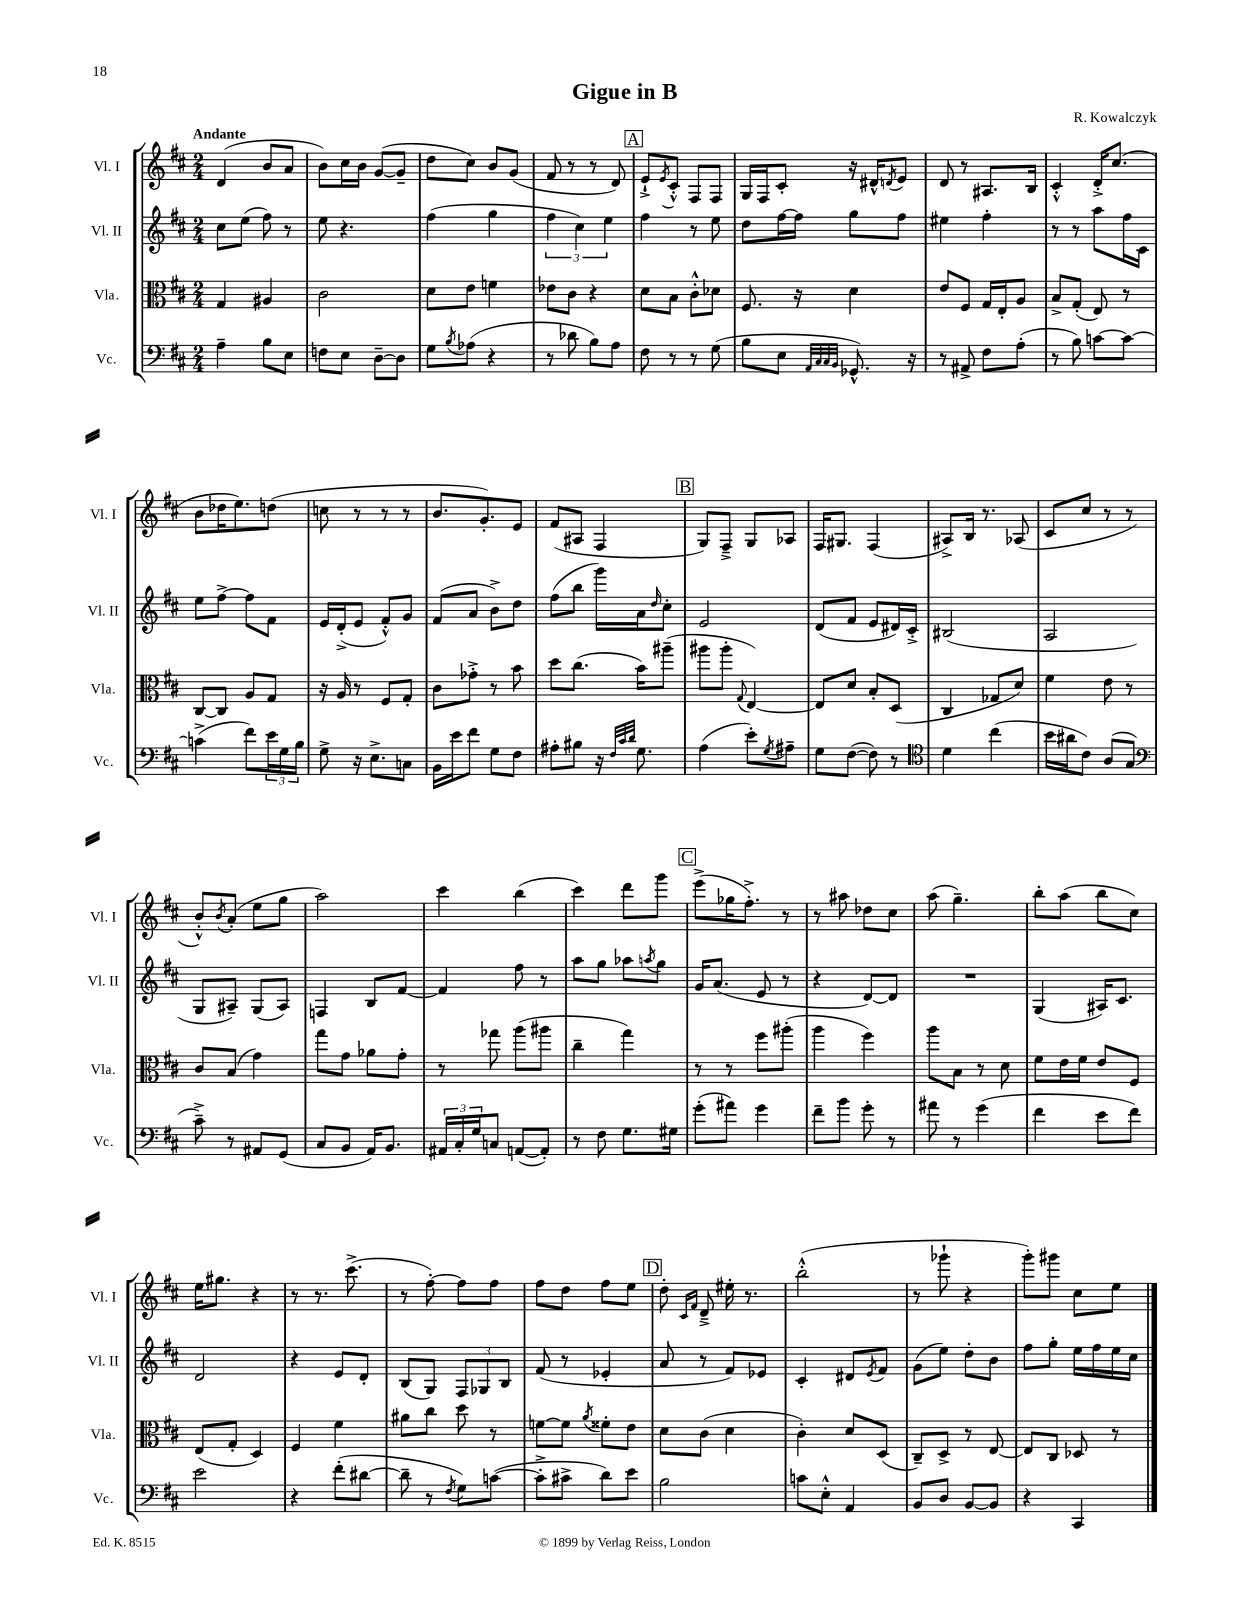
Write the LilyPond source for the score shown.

\header { title = "Gigue in B" composer = "R. Kowalczyk" }
<<
\new StaffGroup <<
\new Staff = "s0" \with { instrumentName = "Vl. I" shortInstrumentName = "Vl. I" } {
    \clef treble \key d \major \numericTimeSignature \time 2/4 \tempo "Andante"
    d'4( b'8 a'8 |
    b'8) cis''16 b'16 g'8~( g'8-- |
    d''8 cis''8) b'8 g'8( |
    fis'8 r8 r8 d'8) |
    \mark \markup { \box "A" } e'8-!-> \acciaccatura { e'8 } cis'8-.-^ fis8 fis8 |
    g16 fis16 cis'8-. r16 dis'16-^ \acciaccatura { d'8 } e'8 |
    d'8 r8 ais8. b16 |
    cis'4-.-^ d'16-.-> cis''8.( |
    b'8 des''16 e''8.) d''8( |
    c''8 r8 r8 r8 |
    b'8. g'8.-.) e'8 |
    fis'8( ais8 fis4 |
    \mark \markup { \box "B" } g8) fis8---> g8 aes8 |
    fis16 gis8. fis4( |
    ais8->) b16 r8. aes8( |
    cis'8 cis''8 r8 r8 |
    b'8-.-^) \acciaccatura { b'8 } a'8-.( e''8 g''8 |
    a''2) |
    cis'''4 b''4( |
    cis'''4) d'''8 g'''8 |
    \mark \markup { \box "C" } e'''8->( ges''16 fis''8.-.->) r8 |
    r8 ais''8 des''8 cis''8 |
    a''8( g''4.--) |
    b''8-. a''8( b''8 cis''8) |
    e''16 gis''8. r4 |
    r8 r8. cis'''8.->( |
    r8 fis''8~-.) fis''8 fis''8 |
    fis''8 d''8 fis''8 e''8 |
    \mark \markup { \box "D" } d''8-. \grace { cis'16 fis'16 } d'8---> eis''16-. r8. |
    b''2-.-^( |
    r8 ges'''8-! r4 |
    g'''8-.) gis'''8 cis''8 e''8 \bar "|." |
}
\new Staff = "s1" \with { instrumentName = "Vl. II" shortInstrumentName = "Vl. II" } {
    \clef treble \key d \major \numericTimeSignature \time 2/4
    cis''8 e''8( fis''8) r8 |
    e''8 r4. |
    fis''4( g''4 |
    \tuplet 3/2 { fis''4 cis''4) e''4 } |
    \mark \markup { \box "A" } fis''4 r8 e''8 |
    d''8 fis''16~ fis''16 g''8 fis''8 |
    eis''4 fis''4-. |
    r8 r8 a''8 fis''16 cis'16 |
    e''8 fis''8~-> fis''8 fis'8 |
    e'16 d'16-.->( e'8 fis'8-.-^) g'8 |
    fis'8( a'8 b'8->) d''8 |
    fis''8( b''8 g'''16) a'16 \grace { d''16 } cis''8-. |
    \mark \markup { \box "B" } e'2 |
    d'8( fis'8 e'8 dis'16) cis'16-.-> |
    bis2( |
    a2 |
    g8 ais8--) g8( ais8) |
    f4 b8 fis'8~ |
    fis'4 fis''8 r8 |
    a''8 g''8 aes''8 \acciaccatura { a''8 } g''8 |
    \mark \markup { \box "C" } g'16 a'8.( e'8 r8 |
    r4 d'8~) d'8 |
    R2 |
    g4( ais16) cis'8. |
    d'2 |
    r4 e'8 d'8-. |
    b8( g8) \tuplet 3/2 { fis8 ges8 b8 } |
    fis'8( r8 ees'4-. |
    \mark \markup { \box "D" } a'8 r8 fis'8) ees'8 |
    cis'4-. dis'8 \acciaccatura { e'8 } fis'8 |
    g'8( e''8) d''8-. b'8 |
    fis''8 g''8-. e''16 fis''16 e''16 cis''16 \bar "|." |
}
\new Staff = "s2" \with { instrumentName = "Vla." shortInstrumentName = "Vla." } {
    \clef alto \key d \major \numericTimeSignature \time 2/4
    g4 ais4 |
    cis'2 |
    d'8 e'8 f'4 |
    ees'8 cis'8 r4 |
    \mark \markup { \box "A" } d'8 b8 cis'8-.-^ des'8 |
    fis8. r16 d'4 |
    e'8 fis8 g16 e16-. a8 |
    b8-> g8-.( e8) r8 |
    cis8~ cis8 a8 g8 |
    r16 a16 r8 fis8 g8-. |
    cis'8 ges'8-.-> r8 b'8 |
    d''8 cis''8.( b'16) ais''8--( |
    \mark \markup { \box "B" } ais''8 ais''8-. \appoggiatura { g8 } e4~) |
    e8 d'8 b8-. d8( |
    cis4 ges8 d'8) |
    fis'4 e'8 r8 |
    cis'8 b8( g'4) |
    g''8 g'8 aes'8 g'8-. |
    r8 ges''8 a''8( ais''8 |
    cis''4-- g''4) |
    \mark \markup { \box "C" } r8 r8 fis''8 ais''8-.( |
    a''4 fis''4) |
    a''8 b8 r8 d'8 |
    fis'8 e'16 fis'16 e'8 fis8 |
    e8( g8-. d4) |
    fis4 fis'4 |
    ais'8 cis''8 d''8 r8 |
    f'8~ f'8 \acciaccatura { a'8 } fisis'8-. e'8 |
    \mark \markup { \box "D" } d'8 cis'8( d'4 |
    cis'4-.) d'8 d8( |
    cis8--) d8-> r8 e8~ |
    e8 cis8 des8 r8 \bar "|." |
}
\new Staff = "s3" \with { instrumentName = "Vc." shortInstrumentName = "Vc." } {
    \clef bass \key d \major \numericTimeSignature \time 2/4
    a4-- b8 e8 |
    f8 e8 d8~-- d8 |
    g8 \acciaccatura { b8 } aes8( r4 |
    r8 des'8 b8) a8 |
    \mark \markup { \box "A" } fis8 r8 r8 g8( |
    b8 e8 \grace { a,32 cis32 cis32 b,32 } ges,8.-^) r16 |
    r8 ais,8-> fis8 a8-.( |
    r8 b8) c'8~ c'8~ |
    c'4->( fis'8) \tuplet 3/2 { e'16 g16 b16 } |
    g8-> r16 e8.-> c8 |
    b,16 e'16 fis'8 g8 fis8 |
    ais8-. bis8 r16 \grace { fis32 cis'32 d'32 } g8. |
    \mark \markup { \box "B" } a4( e'8-.) \acciaccatura { g8 } ais8-- |
    g8 fis8~( fis8) r8 |
    \clef tenor d'4 cis''4( |
    b'16 ais'16 cis'8) a8( g8 |
    \clef bass cis'8--->) r8 ais,8 g,8( |
    cis8 b,8 a,16) b,8. |
    \tuplet 3/2 { ais,16 cis16-. g16 } c8 a,8~( a,8-.) |
    r8 fis8 g8. gis16 |
    \mark \markup { \box "C" } g'8-.( ais'8) g'4 |
    fis'8-- b'8 g'8-. r8 |
    ais'8 r8 g'4( |
    fis'4 e'8 fis'8) |
    e'2 |
    r4 fis'8-.( dis'8~ |
    dis'8-- r8 \acciaccatura { fis8 } g8) c'8~( |
    c'8-.-> cis'8-> d'8) e'8 |
    \mark \markup { \box "D" } b2 |
    c'8 e8-.-^ a,4 |
    b,8 d8 b,8~ b,8 |
    r4 cis,4 \bar "|." |
}
>>
>>
\layout { \context { \Score \remove "Bar_number_engraver" } }
